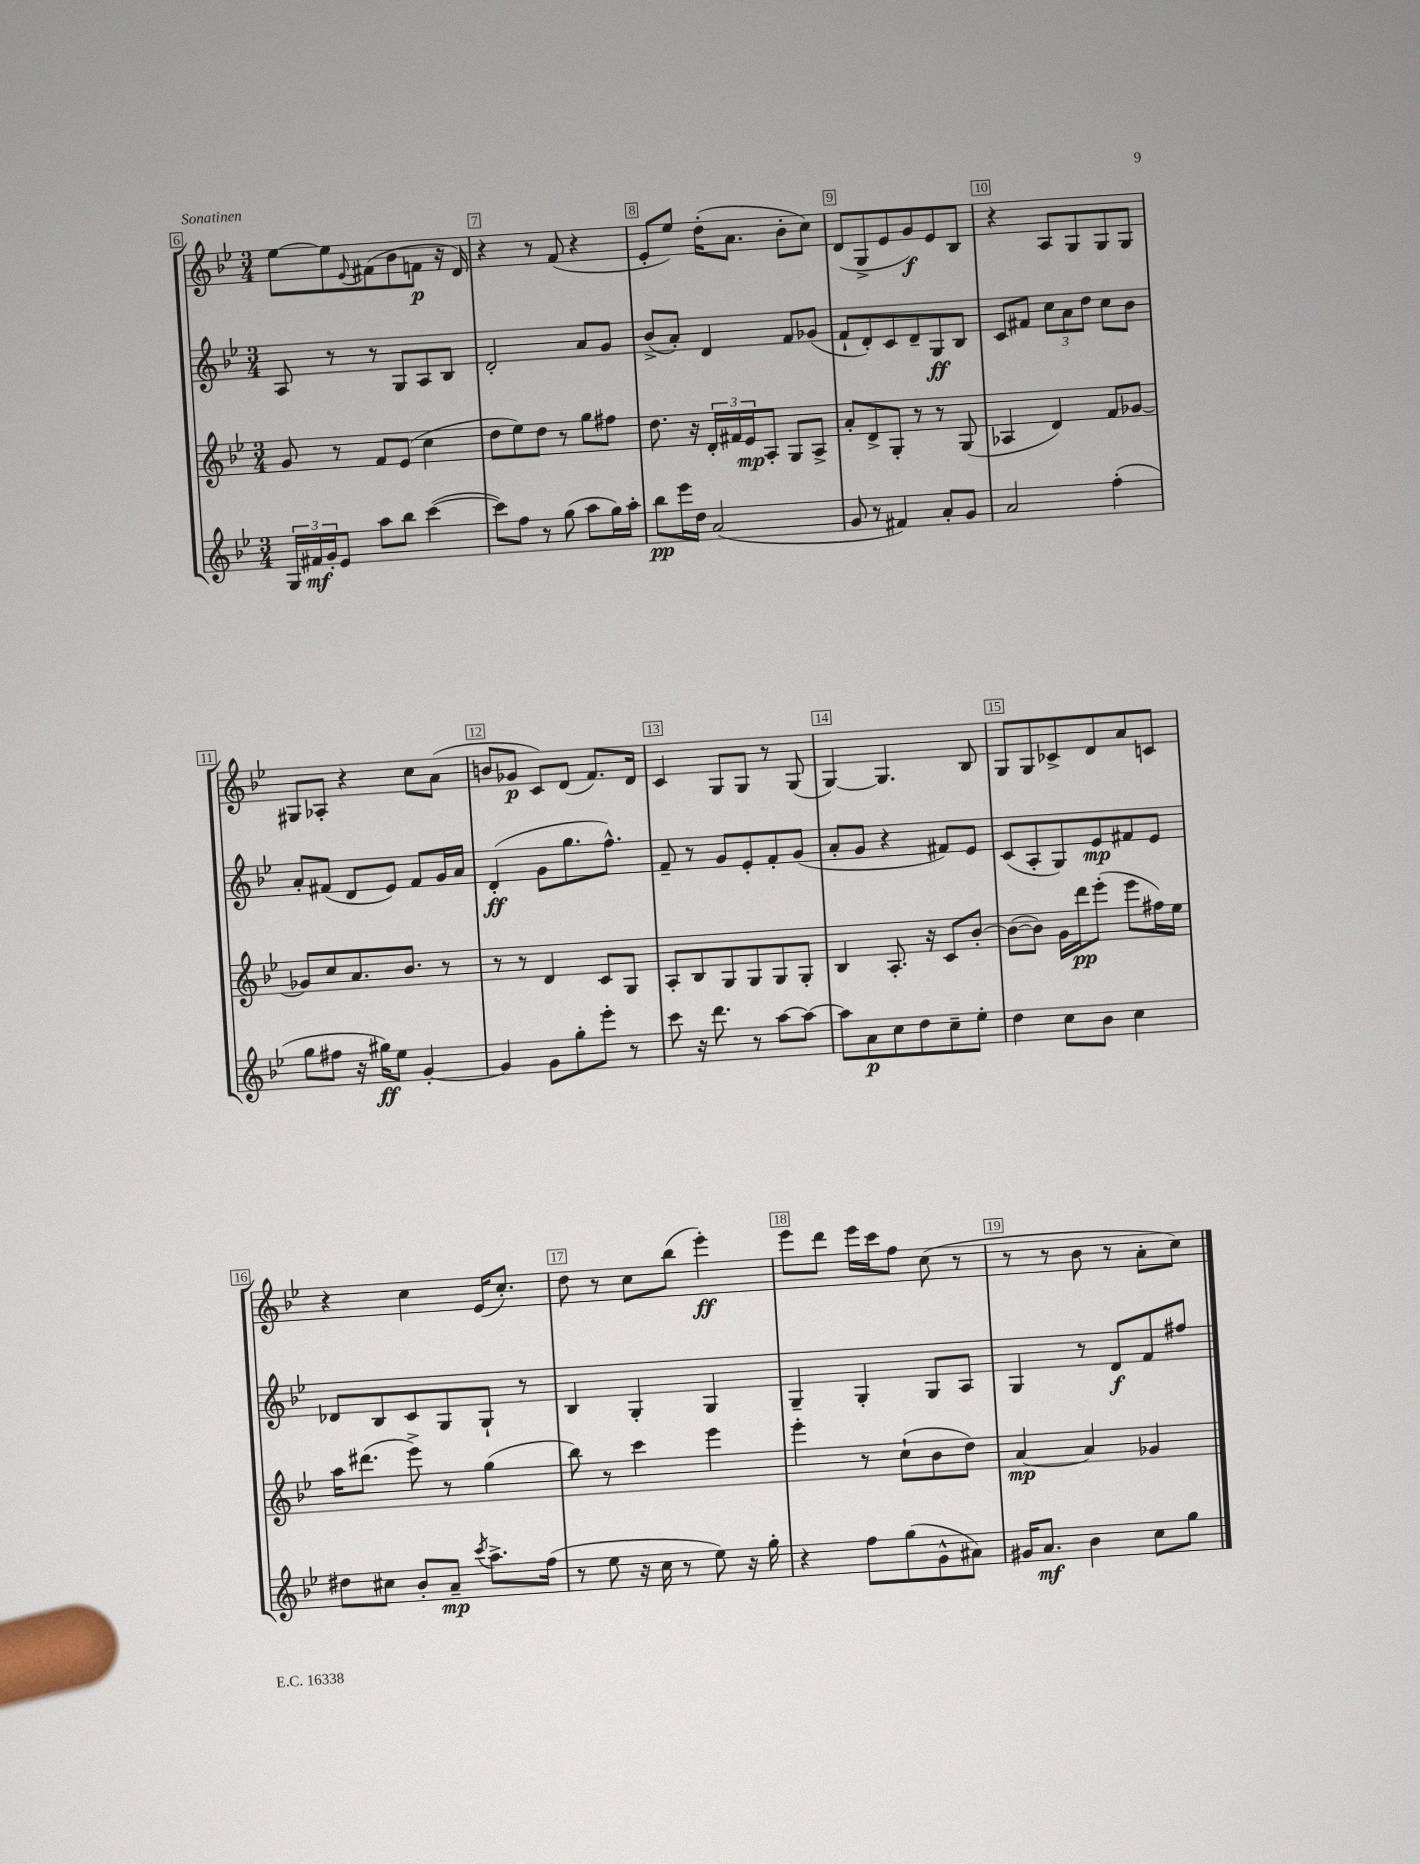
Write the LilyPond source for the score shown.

<<
\new StaffGroup <<
\new Staff = "s0" {
    \clef treble \key bes \major \numericTimeSignature \time 3/4
    ees''8~ ees''8 \appoggiatura { ees'8 } fis'8( bes'8 f'8\p r16 d'16) |
    r4 r8 f'8( r4 |
    ees'8-. ees''8) d''16-.( a'8. bes'8-. c''8) |
    d'8( g8-> ees'8 g'8\f) ees'8 bes8 |
    r4 a8 g8 g8 g8 |
    gis8 aes8-. r4 c''8 a'8( |
    b'8 ges'8\p c'8) d'8( f'8.) d'16 |
    c'4 g8 g8 r8 g8( |
    g4~) g4. bes8 |
    g8 g8 ces'8-> d'8 a'8 c'8 |
    r4 c''4 ees'16( c''8.-.) |
    d''8 r8 c''8 bes''8( ees'''4-.\ff) |
    ees'''8 d'''8 ees'''16 c'''16 f''8 c''8( r8 |
    r8 r8 bes'8 r8 a'8-. c''8) \bar "|." |
}
\new Staff = "s1" {
    \clef treble \key bes \major \numericTimeSignature \time 3/4
    a8 r8 r8 g8 a8 bes8 |
    d'2-. a'8 g'8 |
    bes'8->( a'8-.) d'4 f'8 ges'8( |
    f'8-! d'8-.) c'8 d'8-- g8\ff bes8 |
    c'8 fis'8 \tuplet 3/2 { c''8 a'8 d''8 } c''8 bes'8 |
    a'8-. fis'8( d'8 ees'8) fis'8 g'16 a'16 |
    d'4-.\ff( g'8 g''8. f''8.-^) |
    f'8-- r8 g'8 ees'8-. f'8-. g'8( |
    a'8-. g'8 r4 fis'8) ees'8 |
    c'8( a8-. g8) ees'8\mp fis'8 ees'8 |
    des'8 bes8 c'8 g8 g8-! r8 |
    bes4 g4-. g4 |
    g4-- g4-. g8 a8 |
    g4 r8 d'8\f f'8 fis''8 \bar "|." |
}
\new Staff = "s2" {
    \clef treble \key bes \major \numericTimeSignature \time 3/4
    g'8 r8 f'8 ees'8( c''4 |
    d''8 ees''8) d''8 r8 g''8 fis''8 |
    d''8. r16 \tuplet 3/2 { d'16-. fis'16 ees'16\mp } a8-. g8 a8-> |
    a'8-. d'8-> g8-. r8 r8 g8( |
    aes4 d'4) f'8 ges'8~ |
    ges'8 c''8 a'8. bes'8. r8 |
    r8 r8 d'4 c'8 g8 |
    a8-. bes8 g8 g8 g8 g8-. |
    bes4 a8.-. r16 c'8 bes'8~-. |
    bes'8~( bes'8) g'16 d'''16\pp ees'''8-.( ees'''8 fis''16) ees''16 |
    a''16 dis'''8.( ees'''8->) r8 g''4( |
    bes''8) r8 c'''4 ees'''4 |
    ees'''4-. r8 c''8-!( bes'8 d''8) |
    a'4~\mp a'4 ges'4 \bar "|." |
}
\new Staff = "s3" {
    \clef treble \key bes \major \numericTimeSignature \time 3/4
    \tuplet 3/2 { g16 fis'16\mf g'16-. } ees'8 a''8 bes''8 c'''4~( |
    c'''8) f''8 r8 g''8( a''8 g''16) a''16-. |
    bes''8\pp ees'''16 d''16 a'2( |
    g'8 r8 fis'4) a'8-. g'8 |
    a'2 f''4-.( |
    g''8 fis''8 r16 gis''16\ff) ees''8 g'4~-. |
    g'4 g'8 g''8-. ees'''8-. r8 |
    c'''8 r16 d'''8. r8 a''8~ a''8~ |
    a''8 a'8\p c''8 d''8 c''8-- ees''8-. |
    d''4 c''8 bes'8 c''4 |
    dis''8 cis''8 bes'8-. a'8--\mp \acciaccatura { c'''8 } a''8.-> f''16( |
    r8 ees''8 r16 c''16 r8 ees''8) r16 g''16-. |
    r4 f''8 g''8( g'8-^ ais'8) |
    gis'16 a'8.\mf bes'4 c''8 g''8 \bar "|." |
}
>>
>>
\layout { \context { \Score currentBarNumber = #6 \override BarNumber.break-visibility = ##(#f #t #t) barNumberVisibility = #all-bar-numbers-visible \override BarNumber.stencil = #(make-stencil-boxer 0.1 0.3 ly:text-interface::print) } }
